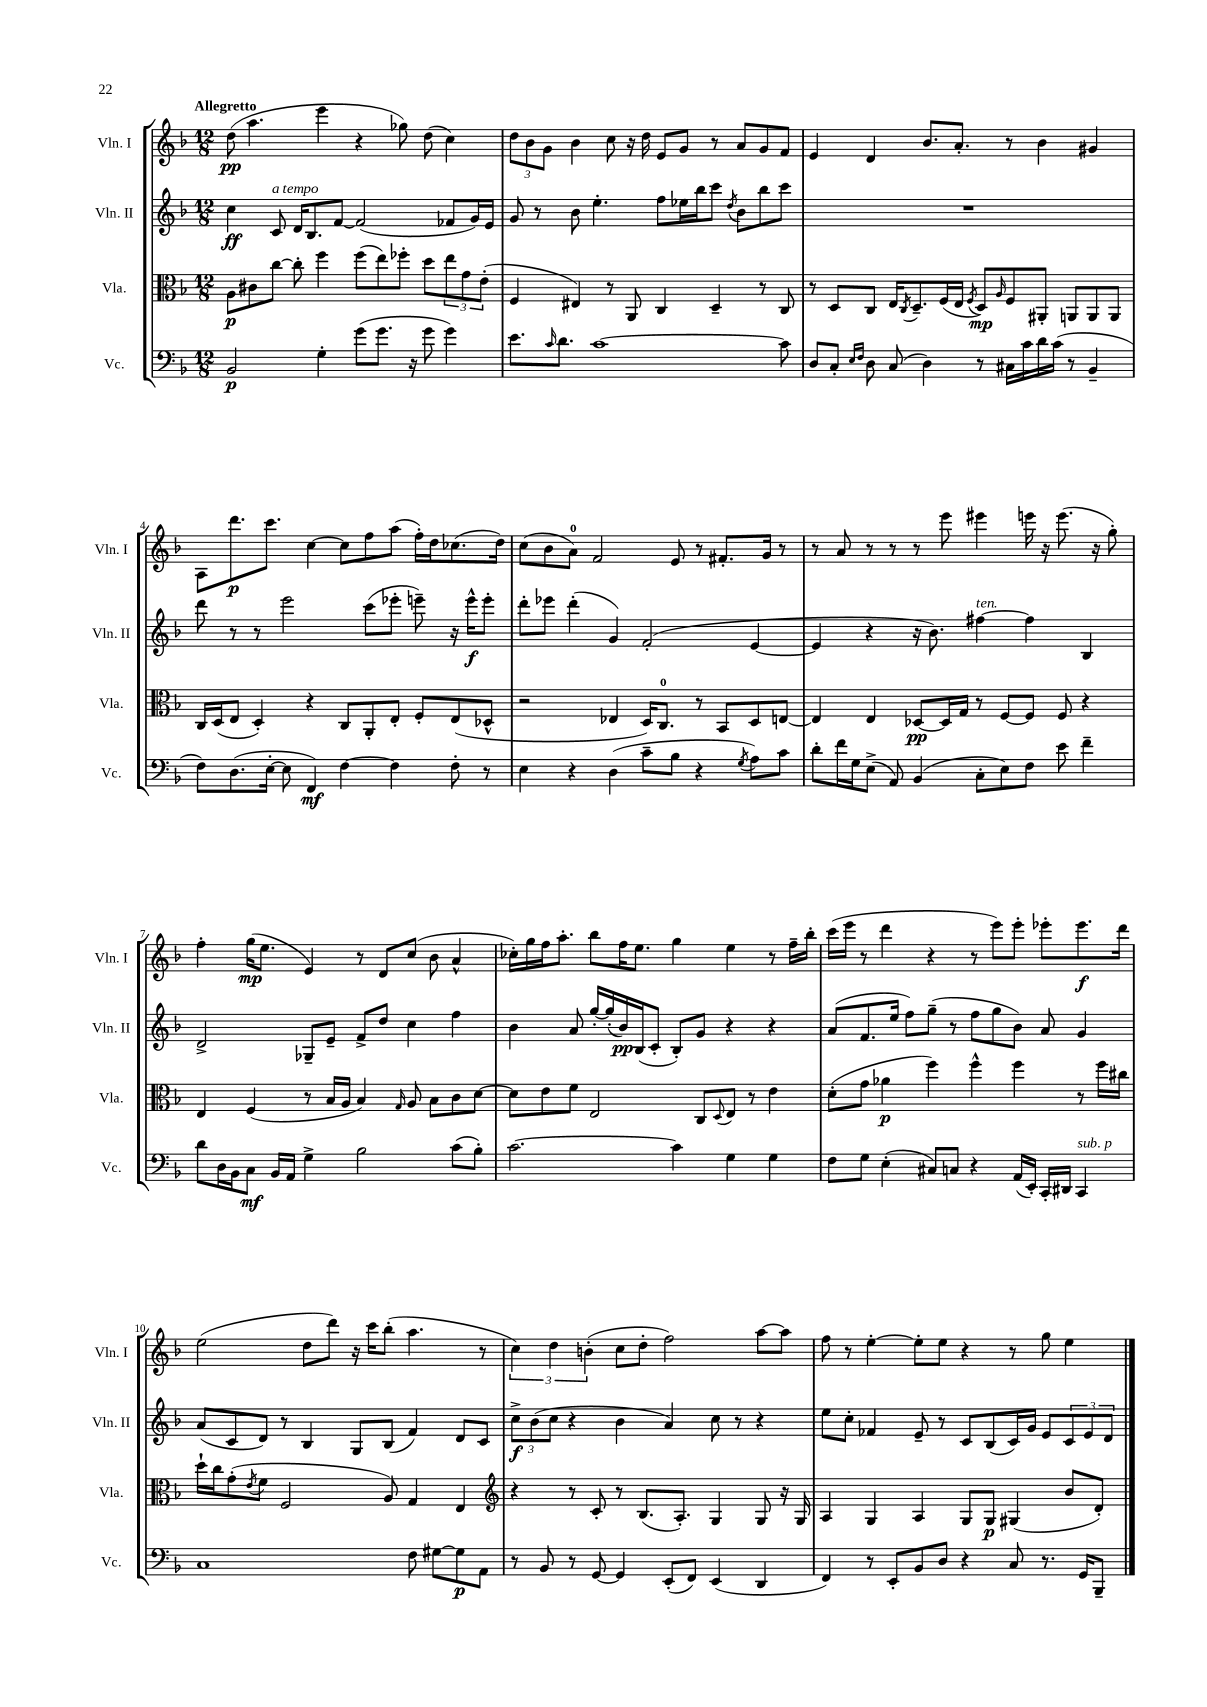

**kern	**kern	**kern	**kern
*staff4	*staff3	*staff2	*staff1
*clefF4	*clefC3	*clefG2	*clefG2
*k[b-]	*k[b-]	*k[b-]	*k[b-]
*M12/8	*M12/8	*M12/8	*M12/8
2BB-/	8A\L	4cc\	(8dd\
.	8c#\	.	4.aa\
.	[8cc\J	8c/	.
.	8cc'\]	16d/LK	.
.	.	8.B-/	.
4G'\	4ff\	.	4eee\
.	.	[8f/J	.
(8g\L	(8ff\L	(2f/]	4r
8.g\J	8ee\)	.	.
.	8ff-'\J	.	8gg-\)
16r	.	.	.
8g\	8dd\L	.	(8dd\
4g\)	12ee\	8f-/L	4cc\)
.	12g\	.	.
.	.	16g/L)	.
.	(12e'\J	.	.
.	.	16e/JJ	.
=	=	=	=
8.e\L	4F/	8g/	12dd\L
.	.	.	12b-\
.	.	8r	.
.	.	.	12g\J
16qqc/	.	.	.
8.d\J	.	.	.
.	4E#/)	8b-\	4b-\
[1c	.	4.ee'\	.
.	8r	.	8cc\
.	8AA/	.	16r
.	.	.	16dd\
.	4C/	8ff\L	8e/L
.	.	16ee-\L	8g/J
.	.	16bb-\J	.
.	4D~/	8ccc\J	8r
.	.	8qdd/	.
.	.	8b-\L	8a/L
.	8r	8bb-\	8g/
8c\]	8C/	8ccc\J	8f/J
=	=	=	=
8D/L	8r	1.r	4e/
8C'/J	8D/L	.	.
16qqE/LL	.	.	.
16qqF/JJ	.	.	.
8D\	8C/J	.	4d/
(8C/	16E/LK	.	.
.	8qC/	.	.
.	8.D~/	.	.
4D\)	.	.	8.b-/L
.	(16F/L	.	.
.	16E/JJ	.	8.a'/J
.	8qF/	.	.
8r	8D/L)	.	.
.	16qqA/	.	.
16C#\LL	8F/	.	8r
16c\	.	.	.
16d\	8AA#'/J	.	4b-\
(16c\JJ	.	.	.
8r	8AA/L	.	.
4BB-~/	8AA/	.	4g#/
.	8AA/J	.	.
=	=	=	=
8F\L)	16C/LL	8ddd\	8A\L
.	(16D/J	.	.
(8.D\	8E/J	8r	8.ddd\
.	4D'/)	8r	.
[16E'\Jk	.	.	8.ccc\J
8E\]	.	2eee\	.
4FF/)	4r	.	[4cc\
[4F\	8C/L	.	8cc\]L
.	8AA'/	(8ccc\L	8ff\
4F\]	8E'/J	8eee-'\J	(8aa\J
.	8F'/L	8eee~\)	16ff'\LL)
.	.	.	16dd\J
8F'\	(8E/	16r	(8.cc-\
.	.	16eee^^\LK	.
8r	8D-^^/J	8eee'\J	.
.	.	.	16dd\Jk)
=	=	=	=
4E\	2r	8ddd'\L	(8cc\L
.	.	8eee-\J	8b-\
4r	.	(4ddd'\	8a\J)
.	.	.	2f/
(4D\	4E-/	4g/)	.
8c~\L	16D/LK)	(2f'/	.
.	8.C/J	.	.
8B-\J	.	.	8e/
4r	8r	.	8r
.	8BB-/L	.	8.f#'/L
8qG/	.	.	.
8A\L)	8D/	[4e/	.
.	.	.	16g/Jk
8c\J	[8E/J	.	8r
=	=	=	=
8d'\L	4E/]	4e/]	8r
16f\L	.	.	8a/
16G\J	.	.	.
(8E^\J	4E/	4r	8r
8AA/)	.	.	8r
(4BB-/	[8D-/L	16r	8r
.	.	8.b-\)	.
.	16D-/]L	.	8eee\
.	16G/JJ	.	.
8C'\L	8r	[4ff#\	4eee#\
8E\)	[8F/L	.	.
8F\J	8F/]J	4ff#\]	16eee\
.	.	.	16r
8e\	8F/	.	(8.eee\
4f~\	4r	4B-/	.
.	.	.	16r
.	.	.	8gg'\)
=	=	=	=
8d\L	4E/	2d^/	4ff'\
16D\L	.	.	.
16BB-\J	.	.	.
8C\J	(4F/	.	(16gg\LK
.	.	.	8.ee\J
16BB-/LL	.	.	.
16AA/JJ	.	.	.
4G^\	8r	8G-~/L	4e/)
.	16B-/LL	8e~/J	.
.	16A/JJ	.	.
2B-\	4B-/)	8f^/L	8r
.	.	8dd/J	8d/L
.	16qqG/	.	.
.	8A/	4cc\	(8cc/J
.	8B-\L	.	8b-\
(8c\L	8c\	4ff\	4a^^/
8B-'\J)	[8d\J	.	.
=	=	=	=
[2.c\	8d\]L	4b-\	16cc-'\LL)
.	.	.	16gg\
.	8e\	.	16ff\J
.	.	.	8.aa'\J
.	8f\J	8a/	.
.	2E/	[16gg'/LL	8bb-\L
.	.	(16gg'/]	.
.	.	16b-/)	16ff\K
.	.	(16B-/J	8.ee\J
.	.	8c'/J	.
4c\]	.	8B-'/L)	4gg\
.	8C/L	8g/J	.
.	8qqD/	.	.
4G\	8E/J	4r	4ee\
.	8r	.	.
4G\	4e\	4r	8r
.	.	.	16ff~\LL
.	.	.	16bb-'\JJ
=	=	=	=
8F\L	(8d'\L	(8a/L	(16ccc\LL
.	.	.	16eee\JJ
8G\J	8g\J	8.f/	8r
(4E'\	4a-\	.	4ddd\
.	.	16ee/Jk	.
.	.	8ff\L)	.
8C#/L)	4ff\)	(8gg~\J	4r
8C/J	.	8r	.
4r	4ff^^\	8ff\L	8r
.	.	8gg\	8eee\L)
(16AA/LL	4ff\	8b-\J)	8eee'\J
16EE'/JJ)	.	.	.
16CC'/LL	.	8a/	8eee-'\L
16DD#/JJ	.	.	.
4CC/	8r	4g/	8.eee-\
.	16ff\LL	.	.
.	16cc#\JJ	.	16ddd\Jk
=	=	=	=
1C	16dd`\LL	(8a/L	(2ee\
.	16cc\J	.	.
.	(8g'\	8c/	.
.	8qe/	.	.
.	8f\J	8d/J)	.
.	2F/	8r	.
.	.	4B-/	8dd\L
.	.	.	8ddd\J)
.	.	8G/L	16r
.	.	.	16ccc\LK
.	8A/)	(8B-/J	(8bb-'\J
8F\	4G/	4f/)	4.aa\
[8G#\L	.	.	.
8G#\]	4E/	8d/L	.
8AA\J	.	8c/J	8r
=	=	=	=
*	*clefG2	*	*
8r	4r	12cc^\L	6cc\)
.	.	(12b-\	.
8BB-/	.	.	.
.	.	12cc\J	6dd\
8r	8r	4r	.
.	.	.	(6b'\
[8GG/	8c'/	.	.
4GG/]	8r	4b-\	8cc\L
.	(8.B-/L	.	8dd'\J
(8EE'/L	.	4a/)	2ff\)
.	8.A'/J)	.	.
8FF/J)	.	.	.
(4EE/	4G/	8cc\	.
.	.	8r	.
4DD/	8G/	4r	[8aa\L
.	16r	.	8aa\]J
.	16G/	.	.
=	=	=	=
4FF/)	4A/	8ee\L	8ff\
.	.	8cc'\J	8r
8r	4G/	4f-/	[4ee'\
8EE'/L	.	.	.
8BB-/	4A/	8e~/	8ee'\]L
8D/J	.	8r	8ee\J
4r	8G/L	8c/L	4r
.	8G/J	(8B-/	.
8C/	(4G#/	16c/L)	8r
.	.	16g/JJ	.
8.r	.	8e/L	8gg\
.	8b-/L	12c/	4ee\
16GG/LK	.	.	.
.	.	12e/	.
8BBB-~/J	8d'/J)	.	.
.	.	12d/J	.
==	==	==	==
*-	*-	*-	*-
